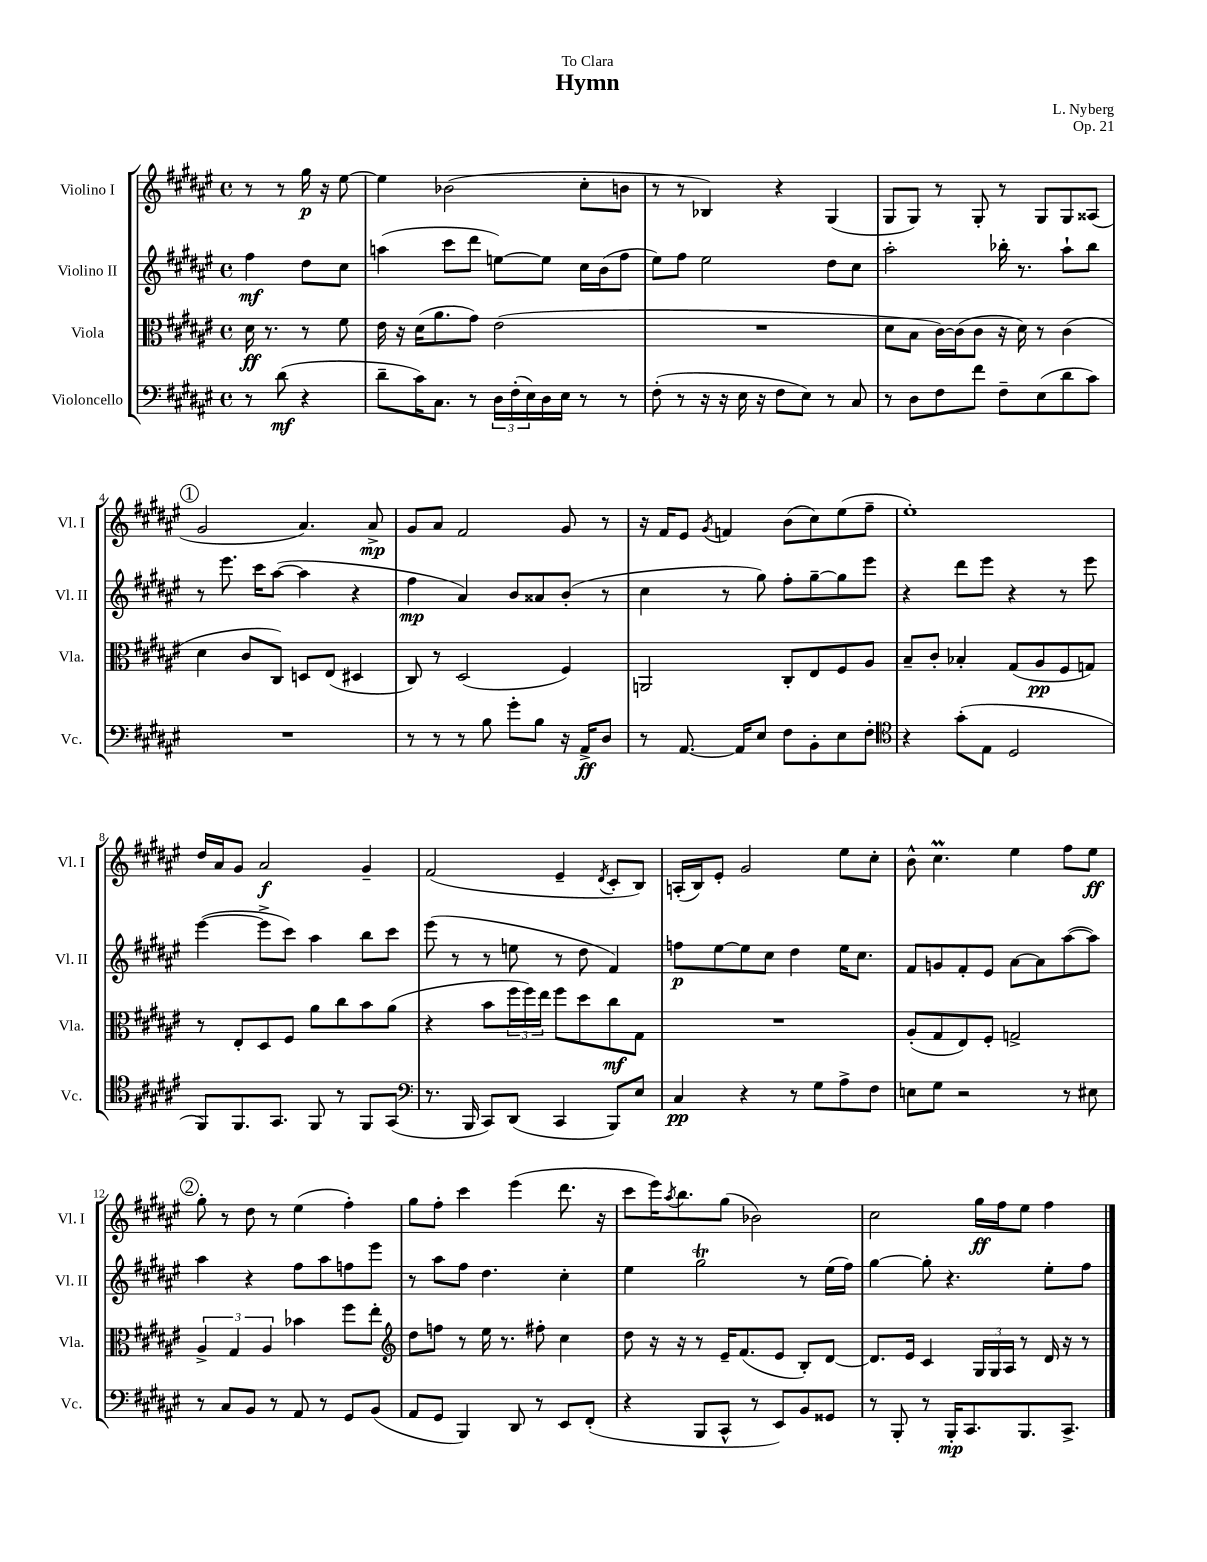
\header { title = "Hymn" composer = "L. Nyberg" dedication = "To Clara" opus = "Op. 21" }
<<
\new StaffGroup <<
\new Staff = "s0" \with { instrumentName = "Violino I" shortInstrumentName = "Vl. I" } {
    \clef treble \key fis \major \defaultTimeSignature \time 4/4 \partial 2
    r8 r8 gis''16\p r16 eis''8~ |
    eis''4 bes'2( cis''8-. b'8 |
    r8 r8 bes4) r4 gis4( |
    gis8 gis8) r8 gis8-. r8 gis8 gis8 aisis8( |
    \mark \markup { \circle "1" } gis'2 ais'4.) ais'8->\mp |
    gis'8 ais'8 fis'2 gis'8 r8 |
    r16 fis'16 eis'8 \acciaccatura { gis'8 } f'4 b'8( cis''8) eis''8( fis''8-- |
    eis''1-.) |
    dis''16 ais'16 gis'8 ais'2\f gis'4-- |
    fis'2( eis'4-- \acciaccatura { dis'8 } cis'8-. b8) |
    a16-.( b16) eis'8-. gis'2 eis''8 cis''8-. |
    b'8-^ cis''4.\prall eis''4 fis''8 eis''8\ff |
    \mark \markup { \circle "2" } gis''8-. r8 dis''8 r8 eis''4( fis''4-.) |
    gis''8 fis''8-. cis'''4 eis'''4( dis'''8. r16 |
    cis'''8 eis'''16) \acciaccatura { ais''8 } b''8. gis''8( bes'2) |
    cis''2 gis''16\ff fis''16 eis''8 fis''4 \bar "|." |
}
\new Staff = "s1" \with { instrumentName = "Violino II" shortInstrumentName = "Vl. II" } {
    \clef treble \key fis \major \defaultTimeSignature \time 4/4 \partial 2
    fis''4\mf dis''8 cis''8 |
    a''4( cis'''8 dis'''8 e''8~) e''8 cis''16 b'16( fis''8 |
    eis''8) fis''8 eis''2 dis''8 cis''8 |
    ais''2-. bes''16-. r8. ais''8-! bes''8 |
    \mark \markup { \circle "1" } r8 eis'''8. cis'''16 ais''8~( ais''4 r4 |
    fis''4\mp ais'4) b'8 aisis'8 b'8-.( r8 |
    cis''4 r8 gis''8) fis''8-. gis''8~-- gis''8 eis'''8 |
    r4 dis'''8 eis'''8 r4 r8 eis'''8 |
    eis'''4~( eis'''8-> cis'''8) ais''4 b''8 cis'''8 |
    eis'''8( r8 r8 e''8 r8 dis''8 fis'4) |
    f''8\p eis''8~ eis''8 cis''8 dis''4 eis''16 cis''8. |
    fis'8 g'8 fis'8-. eis'8 ais'8~ ais'8 ais''8~( ais''8) |
    \mark \markup { \circle "2" } ais''4 r4 fis''8 ais''8 f''8 eis'''8 |
    r8 ais''8 fis''8 dis''4. cis''4-. |
    eis''4 gis''2\trill r8 eis''16( fis''16) |
    gis''4~ gis''8-. r4. eis''8-. fis''8 \bar "|." |
}
\new Staff = "s2" \with { instrumentName = "Viola" shortInstrumentName = "Vla." } {
    \clef alto \key fis \major \defaultTimeSignature \time 4/4 \partial 2
    dis'16\ff r8. r8 fis'8 |
    eis'16 r16 dis'16( ais'8. gis'8) eis'2( |
    R1 |
    dis'8 b8 cis'16~) cis'16( cis'8 r16 dis'16) r8 cis'4( |
    \mark \markup { \circle "1" } dis'4 cis'8 cis8) d8 eis8( dis4 |
    cis8) r8 dis2( fis4) |
    a,2 cis8-. eis8 fis8 ais8 |
    b8-- cis'8-. bes4-. gis8( ais8\pp fis8 g8) |
    r8 eis8-. dis8 fis8 ais'8 cis''8 b'8 ais'8( |
    r4 b'8 \tuplet 3/2 { fis''16 fis''16) eis''16 } fis''8 dis''8 cis''8\mf gis8 |
    R1 |
    ais8-.( gis8 eis8) fis8-. g2-> |
    \mark \markup { \circle "2" } \tuplet 3/2 { ais4-> gis4 ais4 } bes'4 fis''8 eis''8-. |
    \clef treble dis''8 f''8 r8 eis''16 r8. fis''8-. cis''4 |
    dis''8 r16 r16 r8 eis'16-- fis'8.( eis'8 b8-.) dis'8~ |
    dis'8. eis'16 cis'4 \tuplet 3/2 { gis16 gis16 ais16 } r8 dis'16 r16 r8 \bar "|." |
}
\new Staff = "s3" \with { instrumentName = "Violoncello" shortInstrumentName = "Vc." } {
    \clef bass \key fis \major \defaultTimeSignature \time 4/4 \partial 2
    r8 dis'8\mf( r4 |
    dis'8-- cis'16) cis8. r8 \tuplet 3/2 { dis16 fis16-.( eis16) } dis16 eis16 r8 r8 |
    fis8-.( r8 r16 r16 eis16 r16 fis8 eis8) r8 cis8 |
    r8 dis8 fis8 fis'8 fis8-- eis8( dis'8 cis'8) |
    \mark \markup { \circle "1" } R1 |
    r8 r8 r8 b8 gis'8-. b8 r16 ais,16->\ff dis8 |
    r8 ais,8.~ ais,16 eis8 fis8 b,8-. eis8 fis8-. |
    \clef tenor r4 gis'8-.( eis8 dis2 |
    fis,8) fis,8. gis,8. fis,8 r8 fis,8 gis,8( |
    \clef bass r8. b,,16 cis,8) dis,8( cis,4 b,,8) eis8 |
    cis4\pp r4 r8 gis8 ais8-> fis8 |
    e8 gis8 r2 r8 eis8 |
    \mark \markup { \circle "2" } r8 cis8 b,8 r8 ais,8 r8 gis,8 b,8( |
    ais,8 gis,8 b,,4) dis,8 r8 eis,8 fis,8-.( |
    r4 b,,8 cis,8-^ r8 eis,8) b,8 gisis,8 |
    r8 b,,8-. r8 b,,16-.\mp cis,8. b,,8. cis,8.-> \bar "|." |
}
>>
>>
